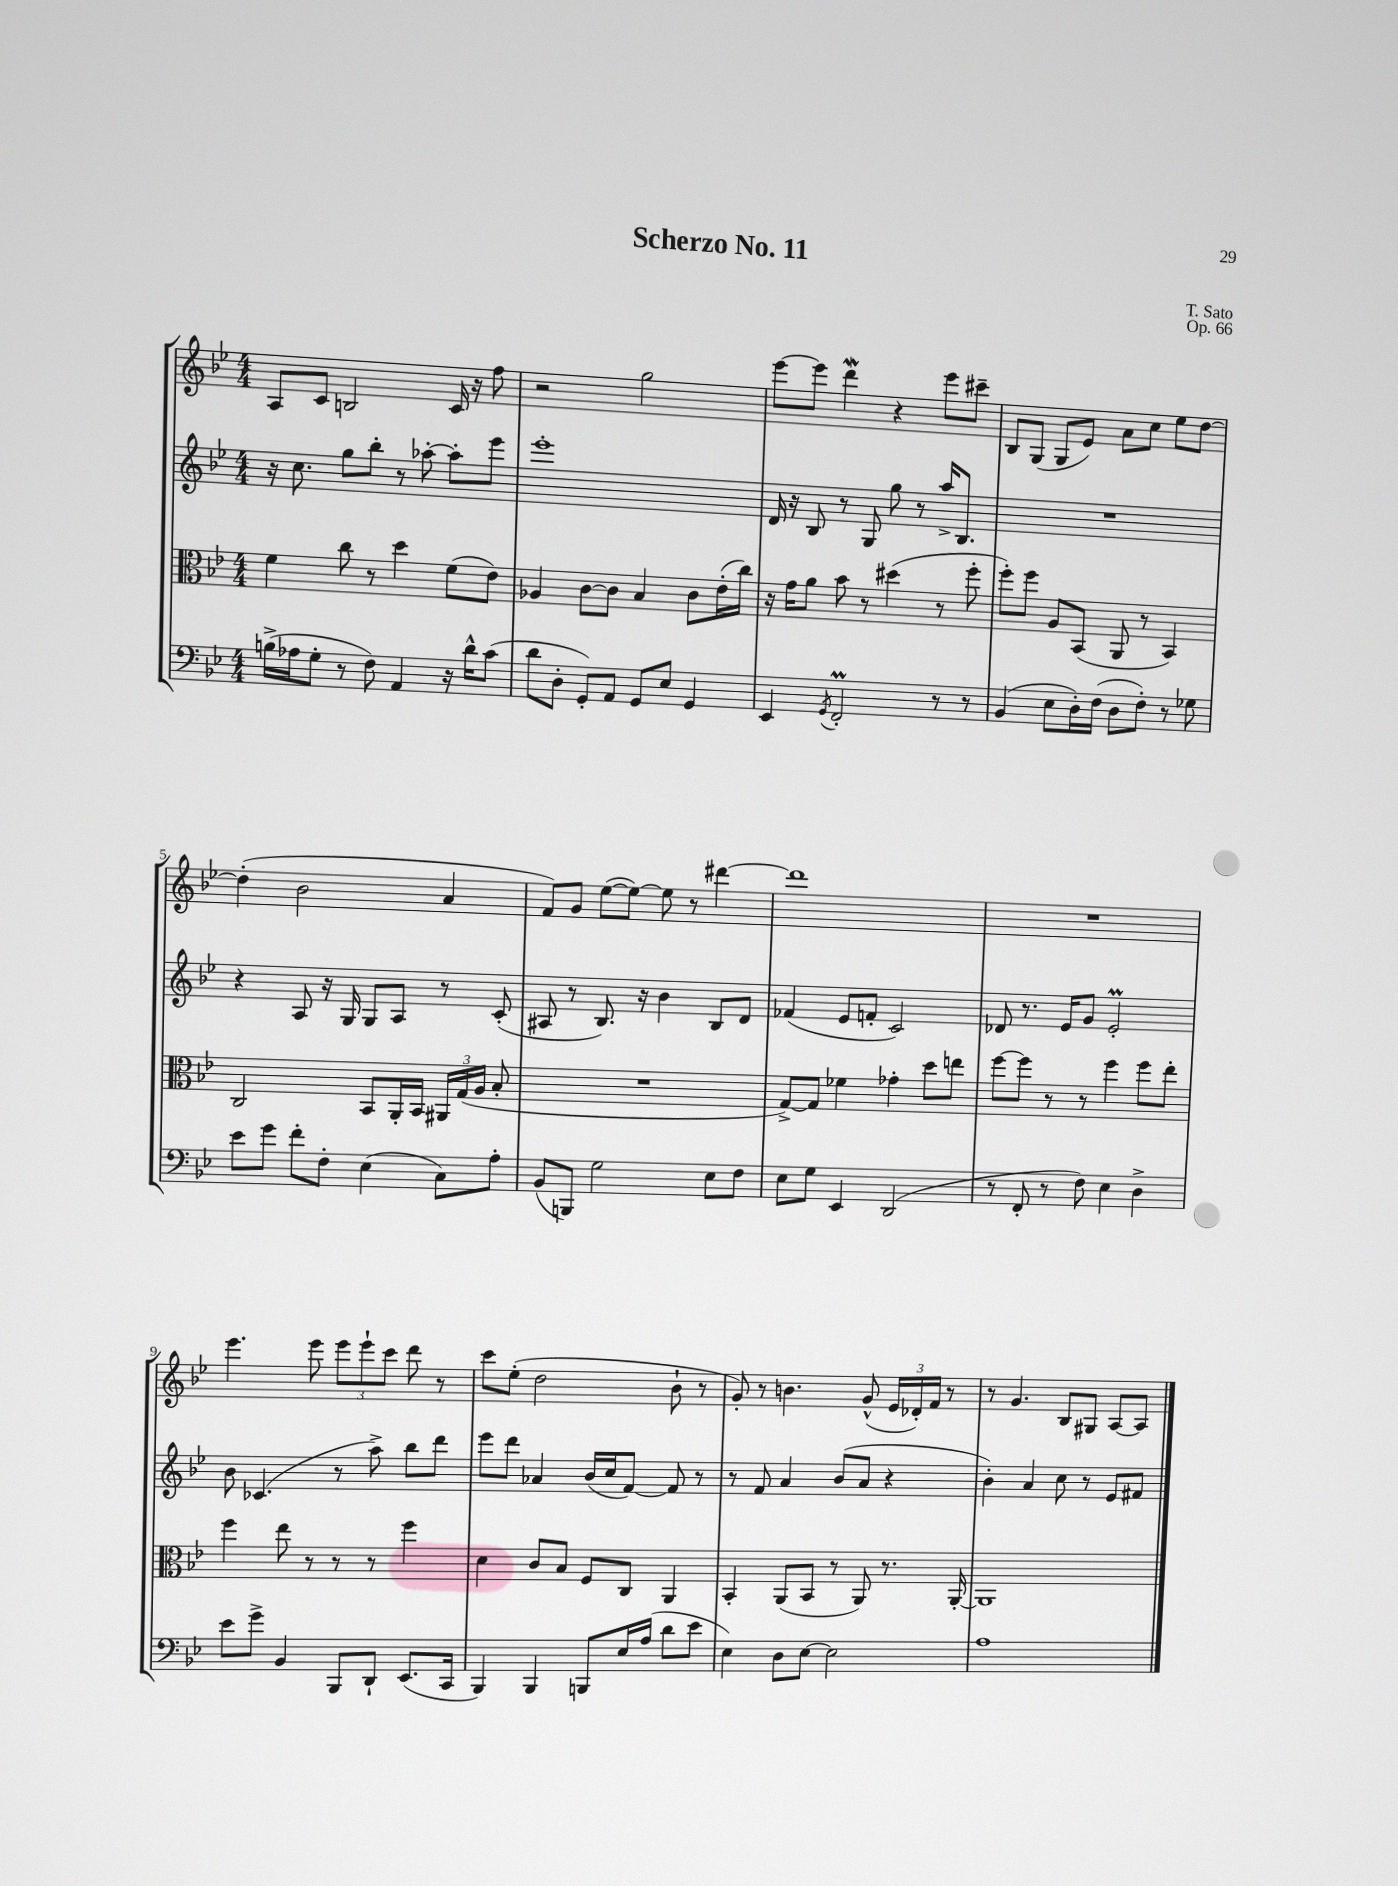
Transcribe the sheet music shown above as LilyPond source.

\header { title = "Scherzo No. 11" composer = "T. Sato" opus = "Op. 66" }
<<
\new StaffGroup <<
\new Staff = "s0" {
    \clef treble \key bes \major \numericTimeSignature \time 4/4
    \autoBeamOff a8[ c'8] b2 c'16 r16 f''8 |
    r2 g''2 |
    ees'''8[~ ees'''8] d'''4\mordent r4 ees'''8[ cis'''8]-- |
    bes8[ g8]( g8[ ees'8]) a'8[ c''8] ees''8[ d''8]~ |
    d''4-.( bes'2 a'4 |
    f'8[) g'8] ees''8[~( ees''8]~) ees''8 r8 dis'''4~ |
    dis'''1 |
    R1 |
    ees'''4. ees'''8 \tuplet 3/2 { ees'''8[ ees'''8-! c'''8] } d'''8 r8 |
    c'''8[ ees''8]-.( d''2 bes'8-! r8 |
    g'8-.) r8 b'4. g'8-^( \tuplet 3/2 { ees'16[ des'16-.) f'16] } r8 |
    r8 g'4. bes8[ gis8] a8[~ a8] \bar "|." |
}
\new Staff = "s1" {
    \clef treble \key bes \major \numericTimeSignature \time 4/4
    \autoBeamOff r16 c''8. g''8[ bes''8]-. r8 aes''8~-. aes''8[-. ees'''8] |
    ees'''1-. |
    d'16 r16 bes8 r8 g8 g''8 r8 a''16[-> bes8.] |
    R1 |
    r4 a8 r16 g16 g8[ a8] r8 c'8-.( |
    ais8 r8 bes8.) r16 bes'4 bes8[ d'8] |
    fes'4( ees'8[ f'8]-. c'2) |
    des'8 r8. ees'16[ g'8] ees'2-.\prall |
    bes'8 ces'4.( r8 a''8->) bes''8[ d'''8] |
    ees'''8[ d'''8] aes'4 bes'16[( c''16 f'8]~) f'8 r8 |
    r8 f'8 a'4 bes'8[( a'8] r4 |
    bes'4-.) a'4 c''8 r8 ees'8[ fis'8] \bar "|." |
}
\new Staff = "s2" {
    \clef alto \key bes \major \numericTimeSignature \time 4/4
    \autoBeamOff f'4 c''8 r8 d''4 f'8[( ees'8]) |
    aes4 c'8[~ c'8] bes4 c'8[ ees'16-.( c''16]) |
    r16 g'16[ a'8] bes'8 r8 dis''4( r8 f''8-. |
    f''8[-.) f''8] a8[ bes,8]( a,8 r8 bes,4) |
    c2 bes,8[ a,16-. bes,16] \tuplet 3/2 { ais,16[ g16( a16] } bes8-. |
    R1 |
    g8[~->) g8] fes'4 ges'4-. d''8[ e''8] |
    f''8[~ f''8] r8 r8 f''4 f''8[ ees''8]-. |
    f''4 ees''8 r8 r8 r8 f''4 |
    d'4 c'8[ bes8] f8[ c8] a,4 |
    bes,4-. a,8[( bes,8] r8 a,8) r8. a,16~-. |
    a,1 \bar "|." |
}
\new Staff = "s3" {
    \clef bass \key bes \major \numericTimeSignature \time 4/4
    \autoBeamOff b16[->( aes16 g8]-. r8 f8) a,4 r16 d'16[-^ c'8]( |
    d'8[ d8]-. g,8[-.) a,8] g,8[ ees8] g,4 |
    ees,4 \acciaccatura { g,8 } f,2-.\prall r8 r8 |
    bes,4( ees8[ d16-.) f16]( d8[ f8]-.) r8 ges8 |
    ees'8[ g'8] f'8[-. f8]-. ees4( c8[) a8]-. |
    bes,8[( b,,8]) g2 ees8[ f8] |
    ees8[ g8] ees,4 d,2( |
    r8 f,8-. r8 f8) ees4 d4-> |
    ees'8[ g'8]-> bes,4 bes,,8[ d,8]-! ees,8.[( c,16] |
    bes,,4) bes,,4 b,,8[ ees16 a16]( d'8[ ees'8] |
    ees4) d8[ ees8]~ ees2 |
    a1 \bar "|." |
}
>>
>>
